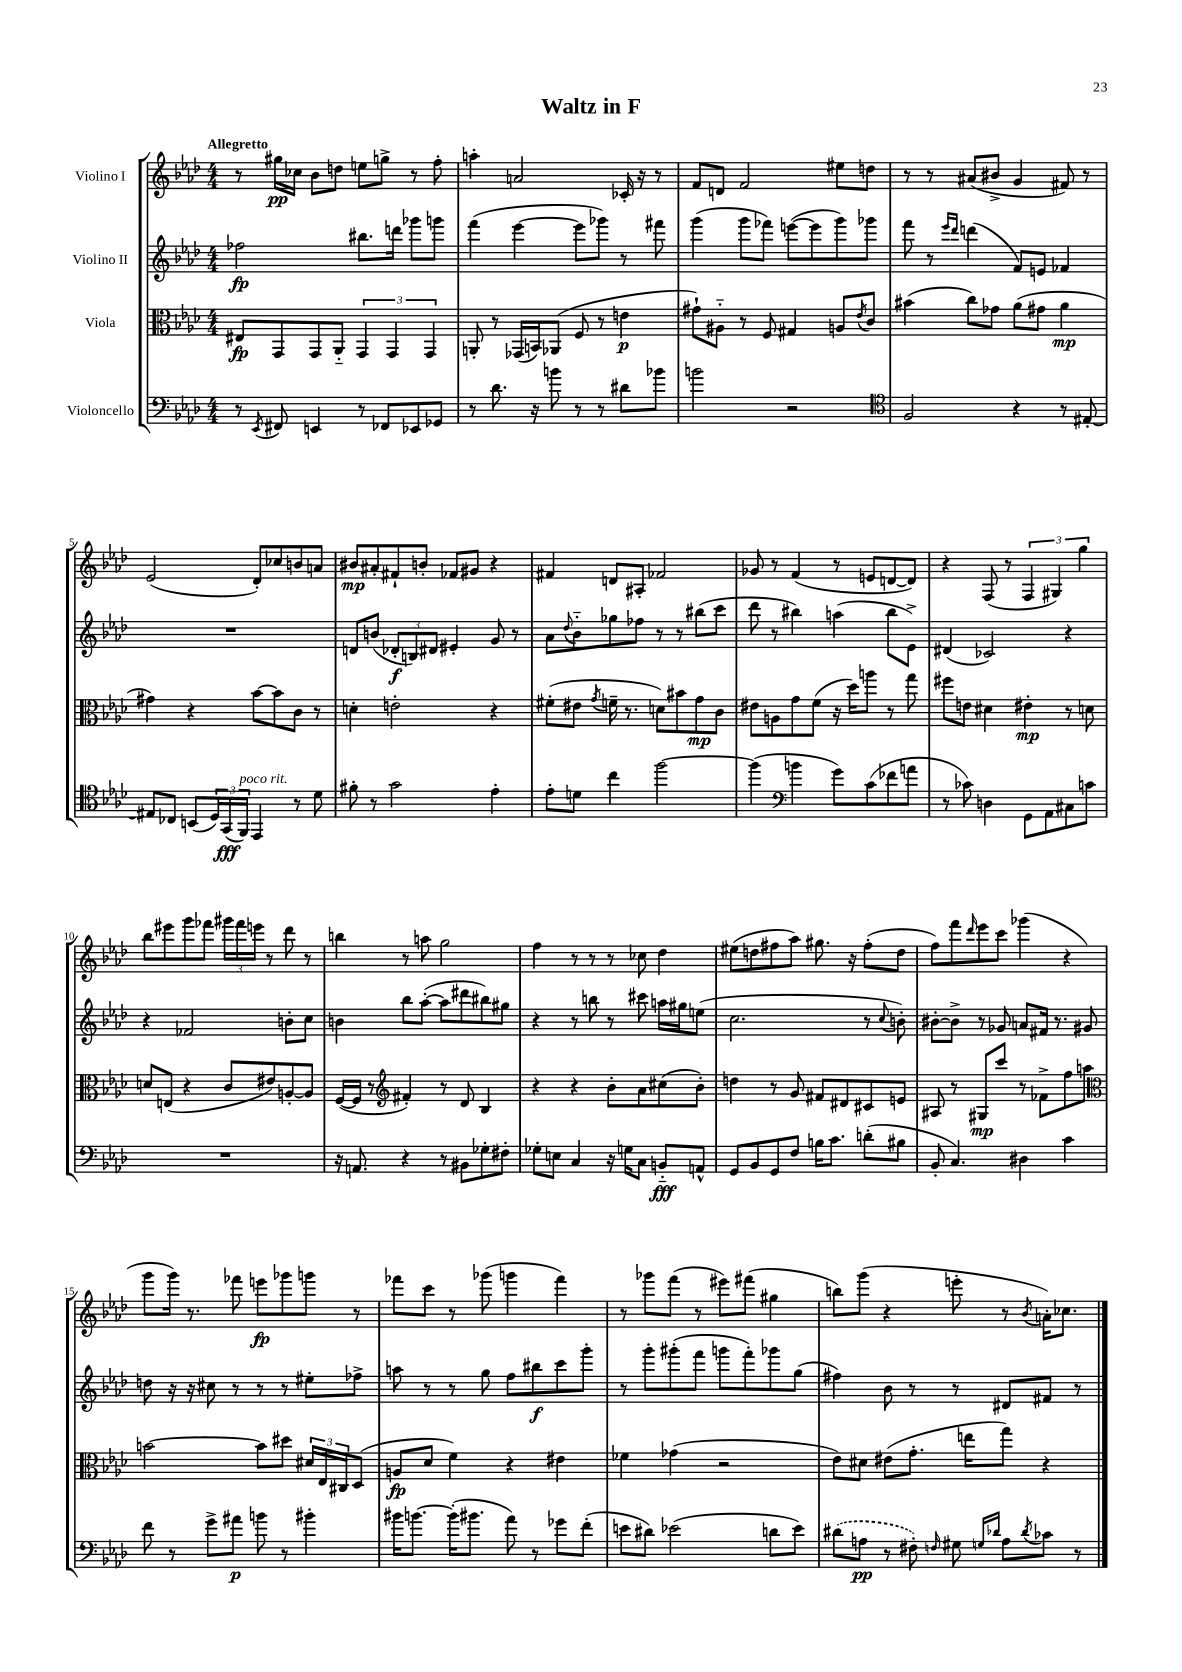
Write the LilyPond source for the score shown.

\header { title = "Waltz in F" }
<<
\new StaffGroup <<
\new Staff = "s0" \with { instrumentName = "Violino I" } {
    \clef treble \key aes \major \numericTimeSignature \time 4/4 \tempo "Allegretto"
    r8 gis''16\pp ces''16 bes'8 d''8 e''8 g''8-> r8 f''8-. |
    a''4-. a'2 ces'16-. r16 r8 |
    f'8 d'8 f'2 eis''8 d''8 |
    r8 r8 ais'8( bis'8-> g'4 fis'8) r8 |
    ees'2( des'8-.) ces''8 b'8 a'8 |
    bis'8\mp ais'8-. fis'8-! b'8-. fes'8 gis'8 r4 |
    fis'4 d'8 ais8-. fes'2 |
    ges'8 r8 f'4( r8 e'8 d'8~ d'8) |
    r4 f8( r8 \tuplet 3/2 { f4 gis4) g''4 } |
    bes''8 eis'''8 g'''8 fes'''8 \tuplet 3/2 { gis'''16 fes'''16 e'''16 } r8 des'''8 r8 |
    b''4 r8 a''8 g''2 |
    f''4 r8 r8 r8 ces''8 des''4 |
    eis''8( d''8 fis''8 aes''8) gis''8. r16 fis''8-.( d''8 |
    f''8) f'''8 \grace { des'''16 } ees'''8 c'''8 ges'''4( r4 |
    g'''8 g'''16) r8. fes'''8 e'''8\fp ges'''8 g'''8 r8 |
    fes'''8 c'''8 r8 ges'''8( g'''4 fes'''4) |
    r8 ges'''8 f'''8( r8 eis'''8) fis'''8( gis''4 |
    b''8) g'''8( r4 e'''8-. r8 \acciaccatura { bes'8 } a'16-.) ces''8. \bar "|." |
}
\new Staff = "s1" \with { instrumentName = "Violino II" } {
    \clef treble \key aes \major \numericTimeSignature \time 4/4
    fes''2\fp bis''8. d'''16 ges'''8 g'''8 |
    f'''4( ees'''4~ ees'''8 ges'''8) r8 fis'''8 |
    g'''4( g'''8 fes'''8) e'''8~( e'''8 g'''8) ges'''8 |
    f'''8 r8 \grace { ees'''16 des'''16 } d'''4( f'8) e'8 fes'4 |
    R1 |
    d'8 b'8( \tuplet 3/2 { des'8-.\f b8) dis'8 } eis'4-. g'8 r8 |
    aes'8 \appoggiatura { des''8 } bes'8-_ ges''8 fes''8 r8 r8 bis''8( c'''8 |
    des'''8 r8 bis''4) a''4( bis''8 ees'8->) |
    dis'4( ces'2) r4 |
    r4 fes'2 b'8-. c''8 |
    b'4 bes''8 aes''8~-.( aes''8 dis'''8 bis''8) gis''8 |
    r4 r8 b''8 r8 cis'''8 a''16 gis''16 e''8( |
    c''2. r8 \appoggiatura { c''8 } b'8-.) |
    bis'8~-. bis'8-> r8 ges'8 a'8 fis'16 r8. gis'8 |
    d''8 r16 r16 cis''8 r8 r8 r8 eis''8-. fes''8-> |
    a''8 r8 r8 g''8 f''8 bis''8\f c'''8 g'''8-. |
    r8 g'''8-. gis'''8-.( f'''8 g'''8 f'''8-.) ges'''8 g''8( |
    fis''4) bes'8 r8 r8 dis'8 fis'8 r8 \bar "|." |
}
\new Staff = "s2" \with { instrumentName = "Viola" } {
    \clef alto \key aes \major \numericTimeSignature \time 4/4
    eis8\fp g,8 g,8 aes,8-_ \tuplet 3/2 { g,4 g,4 g,4 } |
    a,8-. r8 ges,16( b,16) aes,8( f8 r8 e'4\p |
    gis'8-!) ais8-_ r8 f8 gis4 a8 \acciaccatura { ees'8 } c'8 |
    bis'4( c''8) ges'8 aes'8( gis'8 aes'4\mp |
    gis'4) r4 bes'8~ bes'8 c'8 r8 |
    d'4-. e'2-. r4 |
    fis'8-.( eis'8 \acciaccatura { g'8 } f'16-- r8. d'8) bis'8 g'8\mp c'8 |
    eis'8 a8 g'8 f'8( r16 des''16) a''8 r8 g''8 |
    fis''8 e'8 dis'4 eis'4-.\mp r8 d'8 |
    d'8 e8( r4 c'8 eis'8) a8~-. a8 |
    f16~( f16 r8 \clef treble fis'4-.) r8 des'8 bes4 |
    r4 r4 bes'8-. aes'8 cis''8( bes'8-.) |
    d''4 r8 g'8 fis'8 dis'8 cis'8 e'8 |
    ais8 r8 gis8\mp c'''8 r8 fes'8-> f''8 a''8 |
    \clef alto b'2~ b'8 dis''8 \tuplet 3/2 { dis'16 ees16 cis16 } des8( |
    a8\fp des'8 f'4) r4 eis'4 |
    fes'4 ges'4( r2 |
    ees'8) dis'8 eis'8( g'8.-. e''16 g''8) r4 \bar "|." |
}
\new Staff = "s3" \with { instrumentName = "Violoncello" } {
    \clef bass \key aes \major \numericTimeSignature \time 4/4
    r8 \acciaccatura { ees,8 } fis,8 e,4 r8 fes,8 ees,8 ges,8 |
    r8 des'8. r16 b'8 r8 r8 dis'8 bes'8 |
    b'2 r2 |
    \clef tenor f2 r4 r8 eis8~-. |
    eis8 ces8 b,8( \tuplet 3/2 { des16) g,16\fff( f,16^\markup { \italic "poco rit." }) } ees,4 r8 des'8 |
    fis'8-. r8 g'2 ees'4-. |
    ees'8-. d'8 c''4 f''2~ |
    f''4( \clef bass b'4 g'8) c'8( fes'8 a'8 |
    r8 ces'8) d4 g,8 aes,8 cis8 c'8 |
    R1 |
    r16 a,8. r4 r8 bis,8 ges8-. fis8-. |
    ges8-. e8 c4 r16 g16 c8 b,8-_\fff a,8-^ |
    g,8 bes,8 g,8 f8 b16 c'8. d'8-.( bis8 |
    bes,8-. c4.) dis4 c'4 |
    f'8 r8 g'8-> ais'8\p b'8 r8 bis'4-. |
    bis'16 b'8.~ b'16-.( bis'8. aes'8) r8 ges'8 f'8-.( |
    e'8 dis'8) ees'2( d'8 ees'8) |
    \once \slurDashed dis'8( a8\pp r8 fis8-.) \grace { f16 } gis8 \grace { g16 des'16 } a8 \acciaccatura { des'8 } ces'8 r8 \bar "|." |
}
>>
>>
